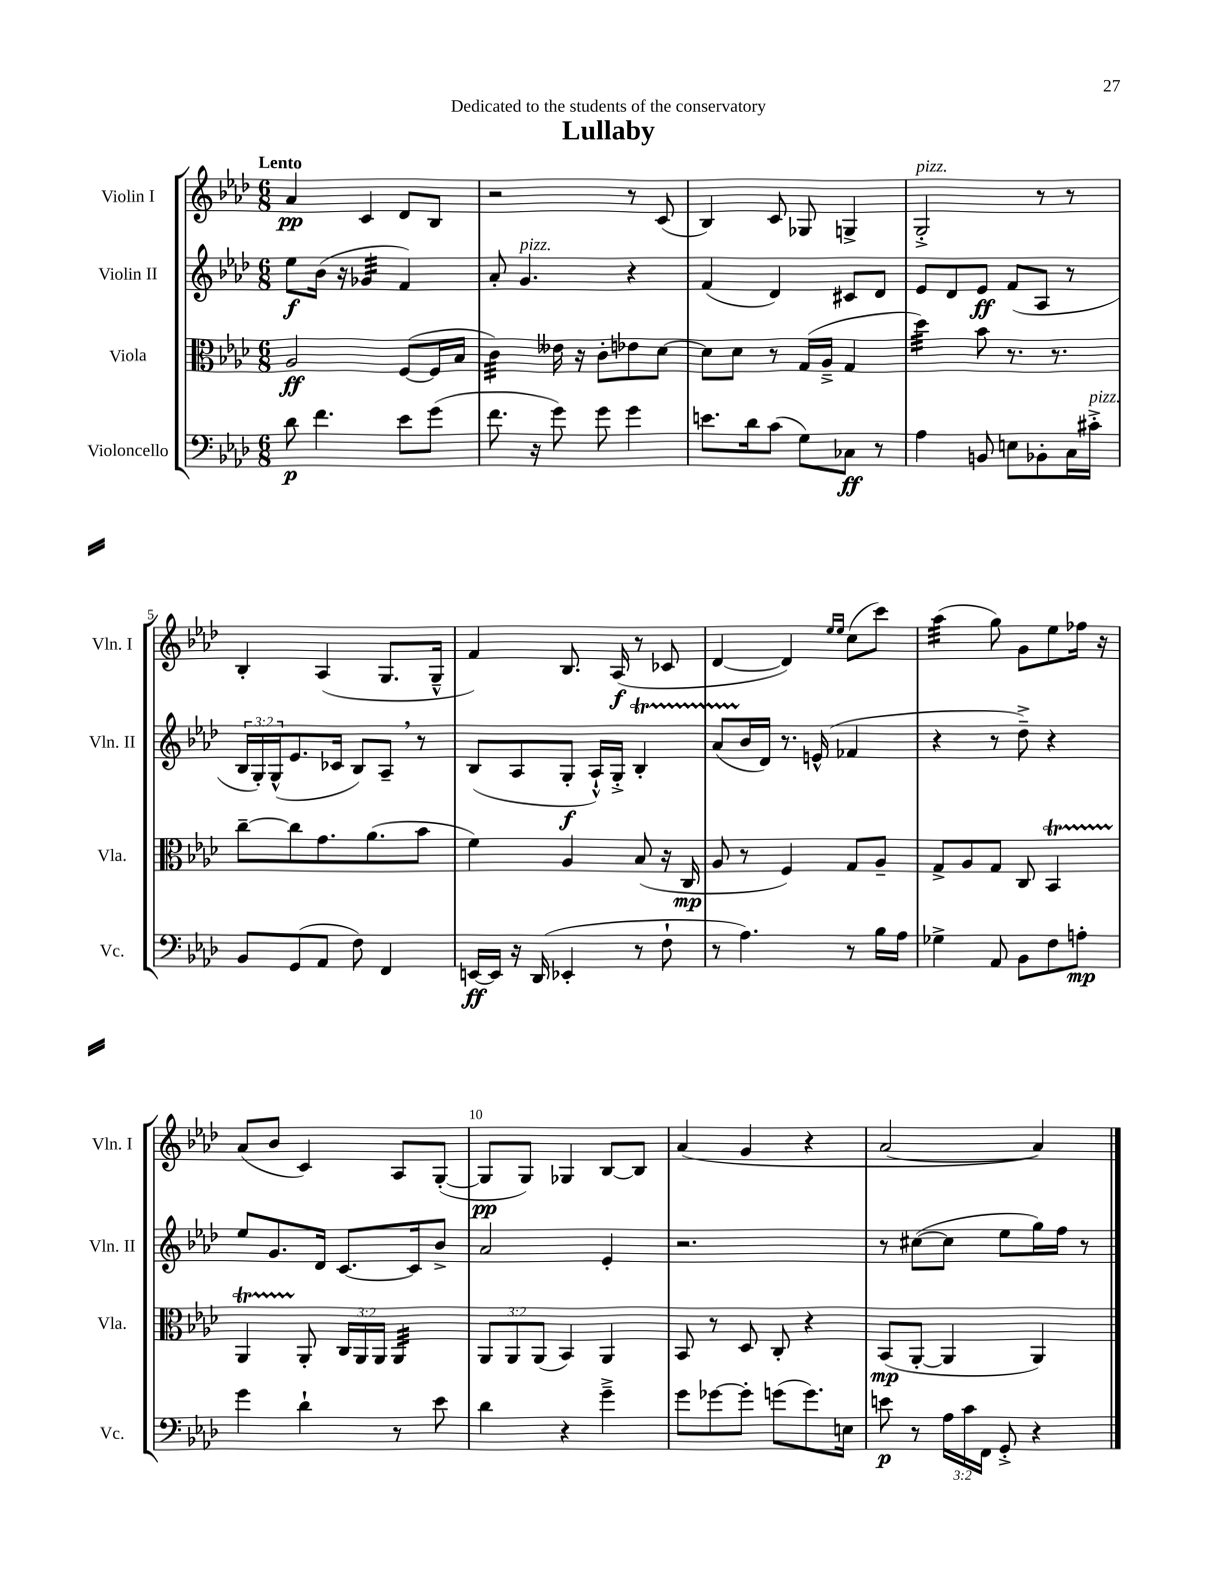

**kern	**kern	**kern	**kern
*staff4	*staff3	*staff2	*staff1
*clefF4	*clefC3	*clefG2	*clefG2
*k[b-e-a-d-]	*k[b-e-a-d-]	*k[b-e-a-d-]	*k[b-e-a-d-]
*M6/8	*M6/8	*M6/8	*M6/8
8d-\	2A-/	8ee-\L	4a-/
4.f\	.	(16b-\Jk	.
.	.	16r	.
.	.	4g-/	4c/
8e-\L	([8F/L	4f/)	8d-/L
(8g\J	16F/]L	.	8B-/J
.	16B-/JJ	.	.
=	=	=	=
8.f\	4c\)	8a-'/	2r
.	.	4.g/	.
16r	.	.	.
8g\)	16e--\	.	.
.	16r	.	.
8g\	8c'\L	.	.
4g\	8e-\	4r	8r
.	[8d-\J	.	(8c/
=	=	=	=
8.e\L	8d-\]L	(4f/	4B-/)
.	8d-\J	.	.
16d-\k	.	.	.
(8c\J	8r	4d-/)	8c/
8G\L)	(16G/LL	.	8G-/
.	16A-~^/JJ	.	.
8C-\J	4G/	8c#/L	4G^/
8r	.	8d-/J	.
=	=	=	=
4A-\	4dd-\)	8e-/L	2G'^/
.	.	8d-/	.
8BB/	8b-\	8e-/J	.
8E\L	8.r	(8f/L	.
8BB-'\	.	8A-/J	8r
.	8.r	.	.
16C\L	.	8r	8r
16c#'^\JJ	.	.	.
=	=	=	=
8BB-/L	[8cc~\L	24B-/LL	4B-'/
.	.	24G'/)	.
.	.	(24G^^/J	.
(8GG/	8cc\]	8.e-/	.
8AA-/J	8.g\	.	(4A-/
.	.	16c-/Jk	.
8F\)	.	8B-/L)	.
.	(8.a-\	.	.
4FF/	.	8A-~/J	8.G/L
.	8b-\J	8r	.
.	.	.	16G~^^/Jk
=	=	=	=
[16EE/LL	4f\)	(8B-/L	4f/)
16EE/]JJ	.	.	.
16r	.	8A-/	.
(16DD-/	.	.	.
4EE-'/	4A-/	8G'/J	8.B-/
.	.	16A-`^^/LL)	.
.	.	16G'^/JJ	(16A-/
8r	(8B-/	4B-'/	8r
8F`\	16r	.	8c-/
.	16C/	.	.
=	=	=	=
8r	8A-/	(8a-/L	[4d-/
4.A-\)	8r	16b-/L	.
.	.	16d-/JJ)	.
.	4F/)	8.r	4d-/])
.	.	(16e^^/	.
.	.	.	16qqee-/LL
.	.	.	16qqee-/JJ
8r	8G/L	4f-/	(8cc\L
16B-\LL	8A-~/J	.	8ccc\J)
16A-\JJ	.	.	.
=	=	=	=
4G-^\	8G^/L	4r	(4aa-\
.	8A-/	.	.
8AA-/	8G/J	8r	8gg\)
8BB-\L	8C/	8dd-~^\)	8g\L
8F\	4BB-/	4r	8ee-\
8A'\J	.	.	16ff-\Jk
.	.	.	16r
=	=	=	=
4g\	4AA-/	8ee-/L	(8a-/L
.	.	8.g/	8b-/J
4d-`\	8AA-'/	.	4c/)
.	.	16d-/Jk	.
.	24C/LL	[8.c/L	.
.	24AA-/	.	.
.	24AA-/JJ	.	.
8r	4AA-/	.	8A-/L
.	.	16c/]k	.
8e-\	.	8b-^/J	([8G'/J
=	=	=	=
4d-\	12AA-/L	2a-/	8G/]L
.	12AA-/	.	.
.	.	.	8G/J)
.	(12AA-/J	.	.
4r	4BB-/)	.	4G-/
4g~^\	4AA-/	4e-'/	[8B-/L
.	.	.	8B-/]J
=	=	=	=
8g\L	8BB-/	2.r	(4a-/
[8g-\	8r	.	.
8g-'\]J	8D-/	.	4g/
(8g\L	8C'/	.	.
8.g\)	4r	.	4r
16E\Jk	.	.	.
=	=	=	=
8e\	(8BB-/L	8r	[2a-/
8r	[8AA-'/J	([8cc#\L	.
24A-\LL	4AA-/]	8cc#\]J	.
24c\	.	.	.
24FF\JJ	.	.	.
8GG'^/	.	8ee-\L	.
4r	4AA-/)	16gg\L)	4a-/])
.	.	16ff\JJ	.
.	.	8r	.
==	==	==	==
*-	*-	*-	*-
